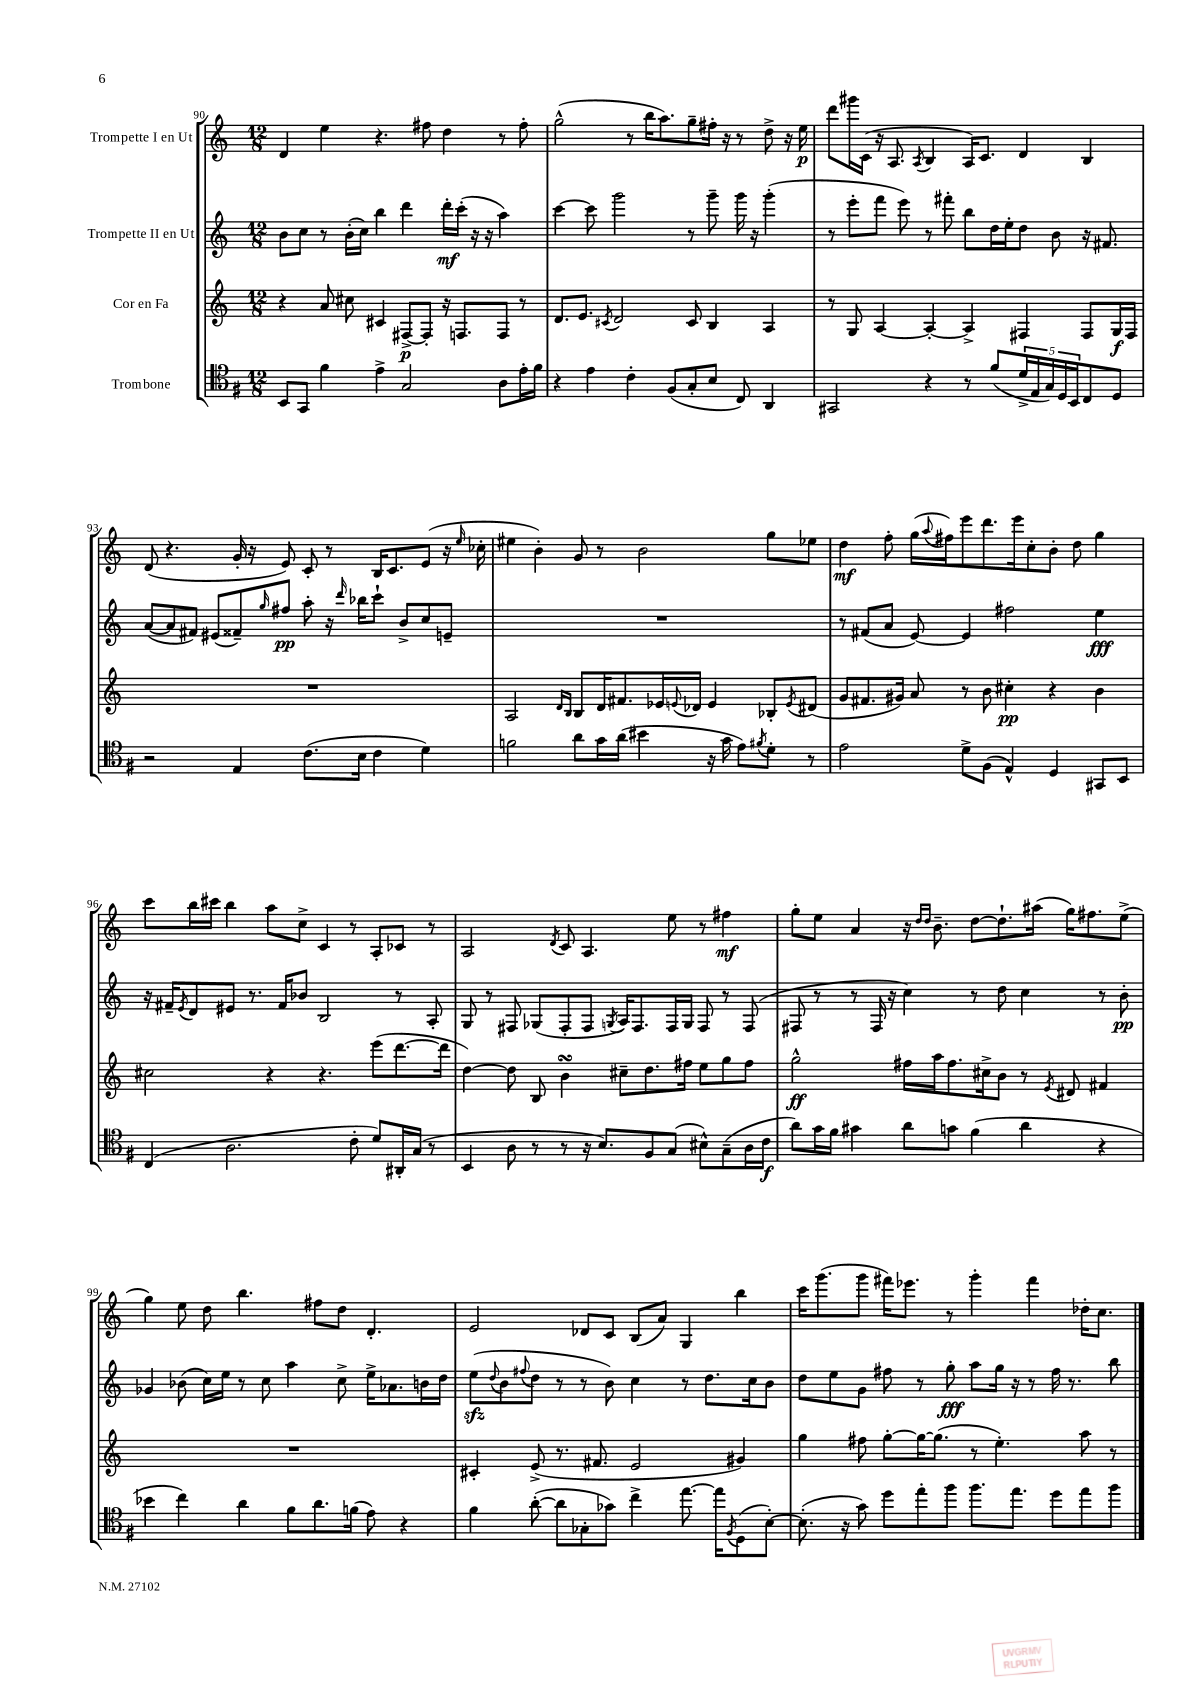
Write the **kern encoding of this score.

**kern	**dynam	**kern	**dynam	**kern	**dynam	**kern	**dynam
*part4	*part4	*part3	*part3	*part2	*part2	*part1	*part1
*staff4	*staff4	*staff3	*staff3	*staff2	*staff2	*staff1	*staff1
*I"Trombone	*	*I"Cor en Fa	*	*I"Trompette II en Ut	*	*I"Trompette I en Ut	*
*clefC4	*	*clefG2	*	*clefG2	*	*clefG2	*
*k[f#]	*	*k[]	*	*k[]	*	*k[]	*
*M12/8	*	*M12/8	*	*M12/8	*	*M12/8	*
=90	=90	=90	=90	=90	=90	=90	=90
8BB/L	.	4r	.	8b\L	.	4d/	.
8GG/J	.	.	.	8cc\J	.	.	.
4f#\	.	8a/	.	8r	.	4ee\	.
.	.	8cc#X\	.	(16b'\LL	.	.	.
.	.	.	.	16cc\JJ)	.	.	.
4e^\	.	4c#X/	.	4bb\	.	4.r	.
2G/	.	[8F#X^/L	p	4ddd\	.	.	.
.	.	8F#'/J]	.	.	.	8ff#X\	.
.	.	16r	.	16ddd'\LL	mf	4dd\	.
.	.	8.Fn/L	.	(16ccc'\JJ	.	.	.
.	.	.	.	16r	.	.	.
.	.	.	.	16r	.	.	.
8A\L	.	8F/J	.	4aa\)	.	8r	.
16e'\L	.	8r	.	.	.	8ff#'\	.
16f#\JJ	.	.	.	.	.	.	.
=91	=91	=91	=91	=91	=91	=91	=91
4r	.	8.d/L	.	[4ccc\	.	(2gg^^\	.
.	.	8.e/J	.	.	.	.	.
4e\	.	.	.	8ccc\]	.	.	.
.	.	8qc#X/	.	.	.	.	.
.	.	2d/	.	2ggg\	.	.	.
4c'\	.	.	.	.	.	8r	.
.	.	.	.	.	.	16bb\KL	.
.	.	.	.	.	.	8.aa\)	.
(8F#/L	.	.	.	.	.	.	.
8G'/	.	8c#/	.	8r	.	8gg~\	.
8B/J	.	4B/	.	8ggg~\	.	16ff#X'\Jk	.
.	.	.	.	.	.	16r	.
8C/)	.	.	.	16ggg\	.	8r	.
.	.	.	.	16r	.	.	.
4AA/	.	4A/	.	(4ggg'\	.	8dd^\	.
.	.	.	.	.	.	16r	.
.	.	.	.	.	.	16ee\	p
=92	=92	=92	=92	=92	=92	=92	=92
2GG#X/	.	8r	.	8r	.	8ddd\L	.
.	.	8G/	.	8eee'\L	.	16ggg#X\L	.
.	.	.	.	.	.	(16c\JJ	.
.	.	[4A/	.	8fff\J	.	16r	.
.	.	.	.	.	.	8.A/	.
.	.	.	.	8eee\)	.	.	.
.	.	.	.	.	.	8qA/	.
4r	.	4A'/_	.	8r	.	4B/	.
.	.	.	.	8fff#X'\	.	.	.
8r	.	4A^/]	.	8bb\L	.	16A/KL)	.
.	.	.	.	.	.	8.c/J	.
(8f#/L	.	.	.	16dd\L	.	.	.
.	.	.	.	16ee'\J	.	.	.
20d^/L	.	4F#X/	.	8dd\J	.	4d/	.
20E/	.	.	.	.	.	.	.
20G/)	.	.	.	.	.	.	.
.	.	.	.	8b\	.	.	.
20D/	.	.	.	.	.	.	.
20BB/J	.	.	.	.	.	.	.
8C/	.	8F#/L	.	16r	.	4B/	.
.	.	.	.	8.f#X/	.	.	.
8D/J	.	16G/L	f	.	.	.	.
.	.	16F#/JJ	.	.	.	.	.
!!LO:LB:g=z
=93	=93	=93	=93	=93	=93	=93	=93
2r	.	1.r	.	([8a/L	.	(8d/	.
.	.	.	.	8a/]	.	4.r	.
.	.	.	.	8f#X/J)	.	.	.
.	.	.	.	(8e#X/L	.	.	.
4E/	.	.	.	8f##X~/)	.	16g'/	.
.	.	.	.	.	.	16r	.
.	.	.	.	16qqgg/	.	.	.
.	.	.	.	8ff#X/J	pp	8e/)	.
(8.c\L	.	.	.	8aa'\	.	8c'/	.
.	.	.	.	16r	.	8r	.
.	.	.	.	16qqddd/	.	.	.
16B\Jk	.	.	.	16bb-X\KL	.	.	.
4c\	.	.	.	8ccc`\J	.	16B/KL	.
.	.	.	.	.	.	8.c/	.
.	.	.	.	8b^/L	.	.	.
4d\)	.	.	.	8cc/	.	(8e/J	.
.	.	.	.	8en~/J	.	16r	.
.	.	.	.	.	.	16qqee/	.
.	.	.	.	.	.	16cc-X'\	.
=94	=94	=94	=94	=94	=94	=94	=94
2fn\	.	2A/	.	1.r	.	4ee#X\	.
.	.	.	.	.	.	4b'\)	.
.	.	16qqd/LL	.	.	.	.	.
.	.	16qqB/JJ	.	.	.	.	.
8a\L	.	8B/L	.	.	.	8g/	.
16g\L	.	16d/K	.	.	.	8r	.
(16a\JJ	.	8.f#X/	.	.	.	.	.
4b#X\	.	.	.	.	.	2b\	.
.	.	16e-X/L	.	.	.	.	.
.	.	8qqen/	.	.	.	.	.
.	.	16d-X/JJ	.	.	.	.	.
16r	.	4e/	.	.	.	.	.
16g\	.	.	.	.	.	.	.
8e\L)	.	.	.	.	.	.	.
8qf#X/	.	.	.	.	.	.	.
8d'\J	.	8B-X'/L	.	.	.	8gg\L	.
.	.	8qe/	.	.	.	.	.
8r	.	(8d#X/J	.	.	.	8ee-X\J	.
=95	=95	=95	=95	=95	=95	=95	=95
2e\	.	8g/L	.	8r	.	4dd\	mf
.	.	8.f#X/	.	(8f#X/L	.	.	.
.	.	.	.	8a/J	.	8ff'\	.
.	.	16g#X/Jk)	.	.	.	.	.
.	.	8a/	.	[8e/)	.	(16gg\LL	.
.	.	.	.	.	.	8qqaa/	.
.	.	.	.	.	.	16ff#X\J)	.
8d^\L	.	8r	.	4e/]	.	8eee\	.
(8F#\J	.	8b\	.	.	.	8.ddd\	.
4E^^/)	.	4cc#X'\	pp	2ff#X\	.	.	.
.	.	.	.	.	.	16eee\k	.
.	.	.	.	.	.	8cc'\	.
4D/	.	4r	.	.	.	8b'\J	.
.	.	.	.	.	.	8dd\	.
8GG#X/L	.	4b\	.	4ee\	fff	4gg\	.
8BB/J	.	.	.	.	.	.	.
!!LO:LB:g=z
=96	=96	=96	=96	=96	=96	=96	=96
(4C/	.	2cc#X\	.	16r	.	8ccc\L	.
.	.	.	.	16f#X~/KL	.	.	.
.	.	.	.	8qe/	.	.	.
.	.	.	.	8d/	.	16bb\L	.
.	.	.	.	.	.	16ccc#X\JJ	.
2.A\	.	.	.	8e#X/J	.	4bb\	.
.	.	.	.	8.r	.	.	.
.	.	4r	.	.	.	8aa\L	.
.	.	.	.	16f#/KL	.	.	.
.	.	.	.	8b-X/J	.	8cc^\J	.
.	.	4.r	.	2B/	.	4c/	.
8c'\	.	.	.	.	.	8r	.
8d/L)	.	(8eee\L	.	.	.	8A'/L	.
16AA#X'/L	.	[8.ddd\	.	8r	.	8c-X/J	.
(16G/JJ	.	.	.	.	.	.	.
8r	.	.	.	8A'/	.	8r	.
.	.	16ddd\Jk]	.	.	.	.	.
=97	=97	=97	=97	=97	=97	=97	=97
4BB/	.	[4dd\)	.	8G/	.	2A/	.
.	.	.	.	8r	.	.	.
8A\	.	8dd\]	.	8F#X/	.	.	.
8r	.	8B/	.	(8G-X/L	.	.	.
.	.	.	.	.	.	8qd/	.
8r	.	4bsSsS\	.	8F#'/	.	8c/	.
16r	.	.	.	8F#/J	.	4.A/	.
8.B/L)	.	.	.	.	.	.	.
.	.	.	.	8qGn/	.	.	.
.	.	8cc#X~\L	.	16A/KL)	.	.	.
.	.	.	.	8.F#/	.	.	.
8F#/	.	8.dd\	.	.	.	.	.
(8G/J	.	.	.	16F#/L	.	8ee\	.
.	.	16ff#X\Jk	.	16G/JJ	.	.	.
8B#X^^\L)	.	8ee\L	.	8F#/	.	8r	.
(8G~\	.	8gg\	.	8r	.	4ff#X\	mf
16A\L	.	8ff#\J	.	(8F#/	.	.	.
16c\JJ	f	.	.	.	.	.	.
=98	=98	=98	=98	=98	=98	=98	=98
8a\L)	.	2gg^^\	ff	8F#X/	.	8gg'\L	.
16g\L	.	.	.	8r	.	8ee\J	.
16f#\JJ	.	.	.	.	.	.	.
4g#X\	.	.	.	8r	.	4a/	.
.	.	.	.	16F#/	.	.	.
.	.	.	.	16r	.	.	.
8a\L	.	16ff#X\LL	.	4cc\)	.	16r	.
.	.	.	.	.	.	16qqdd/LL	.
.	.	.	.	.	.	16qqdd/JJ	.
.	.	16aa\J	.	.	.	8.b~\	.
8gn\J	.	8.ff#\	.	.	.	.	.
(4f#\	.	.	.	8r	.	[8dd\L	.
.	.	16cc#X^\k	.	.	.	.	.
.	.	8b\J	.	8dd\	.	8.dd`\]	.
4a\	.	8r	.	4cc\	.	.	.
.	.	.	.	.	.	(16aa#X\Jk	.
.	.	8qe/	.	.	.	.	.
.	.	8d#X/	.	.	.	16gg\KL)	.
.	.	.	.	.	.	8.ff#X\	.
4r	.	4f#X/	.	8r	.	.	.
.	.	.	.	8b'\	pp	(8ee^\J	.
!!LO:LB:g=z
=99	=99	=99	=99	=99	=99	=99	=99
4b-X\	.	1.r	.	4g-X/	.	4gg\)	.
4cc\)	.	.	.	(8b-X\	.	8ee\	.
.	.	.	.	16cc\LL)	.	8dd\	.
.	.	.	.	16ee\JJ	.	.	.
4a\	.	.	.	8r	.	4.bb\	.
.	.	.	.	8cc\	.	.	.
8f#\L	.	.	.	4aa\	.	.	.
8.a\	.	.	.	.	.	8ff#X\L	.
.	.	.	.	8cc^\	.	8dd\J	.
(16fn\Jk	.	.	.	.	.	.	.
8e\)	.	.	.	16ee^\KL	.	4.d'/	.
.	.	.	.	8.a-X\	.	.	.
4r	.	.	.	.	.	.	.
.	.	.	.	16bn\L	.	.	.
.	.	.	.	16dd\JJ	.	.	.
=100	=100	=100	=100	=100	=100	=100	=100
4f#\	.	4c#X'/	.	(8eezz\L	.	2e/	.
.	.	.	.	8qqdd/	.	.	.
.	.	.	.	8b\	.	.	.
.	.	.	.	8qqff#X/	.	.	.
([8a'\	.	(8e^/	.	8dd\J	.	.	.
8a\L]	.	8.r	.	8r	.	.	.
8G-X'\	.	.	.	8r	.	8d-X/L	.
.	.	8.f#X/	.	.	.	.	.
8g-X\J)	.	.	.	8b\)	.	8c/J	.
4cc^\	.	2e/	.	4cc\	.	(8B/L	.
.	.	.	.	.	.	8a/J)	.
[8.ee\	.	.	.	8r	.	4G/	.
.	.	.	.	8.dd\L	.	.	.
16ee\KL]	.	.	.	.	.	.	.
8qF#/	.	.	.	.	.	.	.
(8D\	.	4g#X/)	.	.	.	4bb\	.
.	.	.	.	16cc\k	.	.	.
[8B'\J)	.	.	.	8b\J	.	.	.
=101	=101	=101	=101	=101	=101	=101	=101
(8.B'\]	.	4gg\	.	8dd\L	.	16ccc\KL	.
.	.	.	.	.	.	(8.ggg\	.
.	.	.	.	8ee\	.	.	.
16r	.	.	.	.	.	.	.
8g\)	.	8ff#X\	.	8g\J	.	8ggg\J	.
8dd\L	.	[8gg'\L	.	8ff#X\	.	16fff#X\KL)	.
.	.	.	.	.	.	8.eee-X\J	.
8ee'\	.	16gg\K_	.	8r	.	.	.
.	.	(8.gg\J]	.	.	.	.	.
8ff#\J	.	.	.	8gg'\	fff	8r	.
8.ff#\L	.	8r	.	8aa\L	.	4ggg'\	.
.	.	4.ee'\)	.	16gg\Jk	.	.	.
8.ee\J	.	.	.	16r	.	.	.
.	.	.	.	8r	.	4fff#\	.
8dd\L	.	.	.	16ff#\	.	.	.
.	.	.	.	8.r	.	.	.
8ee\	.	8aa\	.	.	.	16dd-X'\KL	.
.	.	.	.	.	.	8.cc\J	.
8ff#\J	.	8r	.	8bb\	.	.	.
==	==	==	==	==	==	==	==
*-	*-	*-	*-	*-	*-	*-	*-
